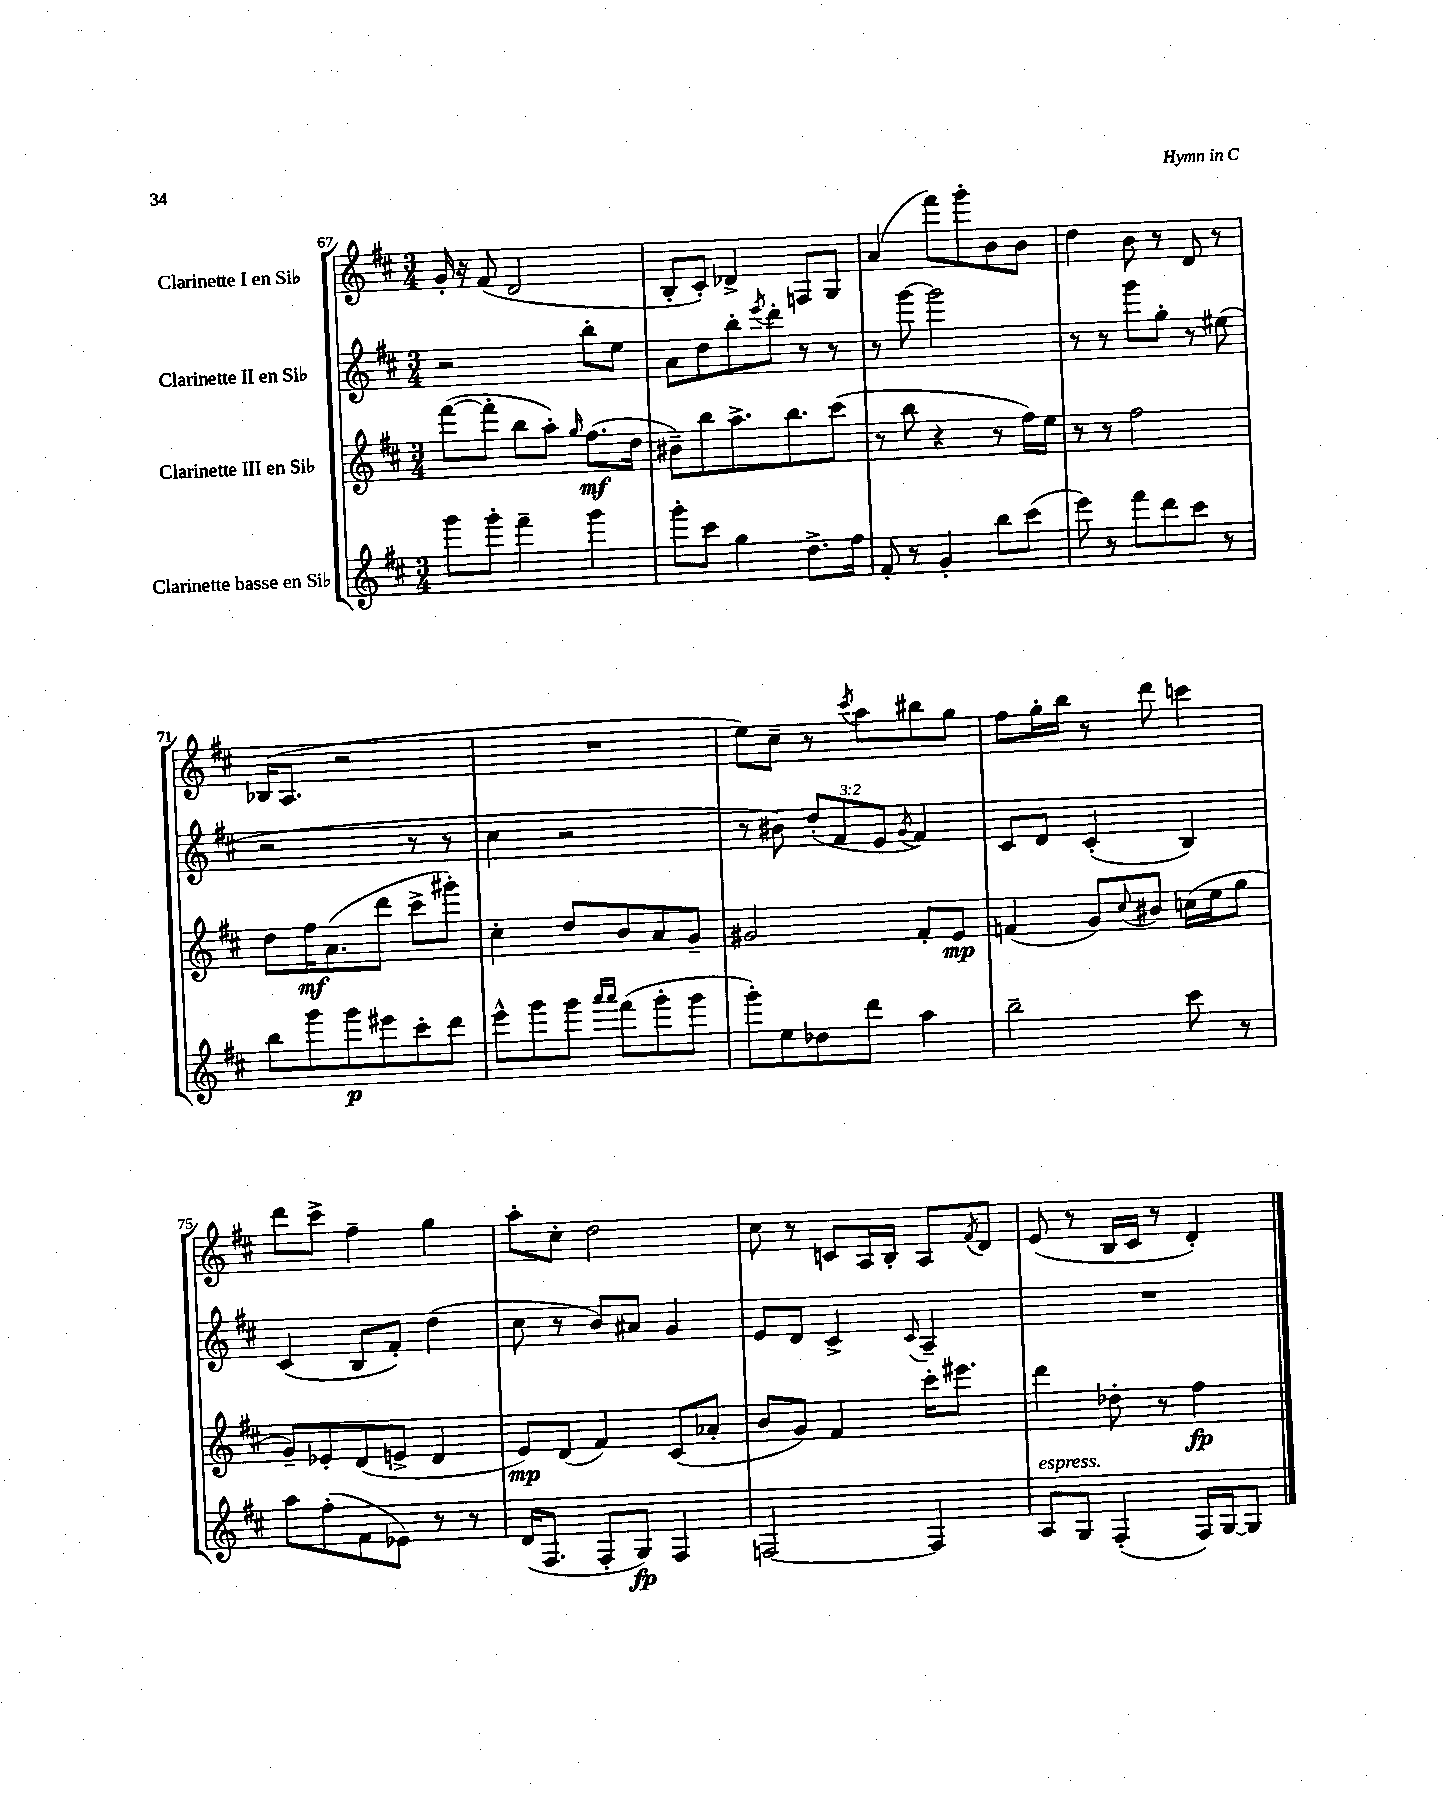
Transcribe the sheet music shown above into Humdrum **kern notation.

**kern	**kern	**kern	**kern
*staff4	*staff3	*staff2	*staff1
*clefG2	*clefG2	*clefG2	*clefG2
*k[f#c#]	*k[f#c#]	*k[f#c#]	*k[f#c#]
*M3/4	*M3/4	*M3/4	*M3/4
8ggg	([8fff#	2r	16g'
.	.	.	16r
8ggg'	8fff#']	.	(8f#
4fff#~	8bb	.	2d
.	8aa')	.	.
.	16qqgg	.	.
4ggg	(8.ff#	8bb'	.
.	.	8ee	.
.	16dd	.	.
=	=	=	=
8ggg'	8b#~)	8a	8B'
8ccc#	8bb	8dd	8c#')
4gg	8.aa^	8bb'	4d-^
.	.	8qeee	.
.	.	8ddd'	.
.	8.bb	.	.
8.dd^	.	8r	8F
.	(8ccc#	8r	8G
16ff#	.	.	.
=	=	=	=
8f#'	8r	8r	(4a
8r	8bb	[8ggg	.
4g'	4r	2ggg]	8fff#)
.	.	.	8ggg'
8bb	8r	.	8b
(8ccc#	16ff#)	.	8b
.	16ee	.	.
=	=	=	=
8eee)	8r	8r	4dd
8r	8r	8r	.
8fff#	2ff#	8ggg	8b
8ddd	.	8gg'	8r
8ccc#	.	8r	8d
8r	.	(8ee#	8r
=	=	=	=
8bb	8dd	2r	(16B-
.	.	.	8.A
8ggg	16ff#	.	.
.	(8.a	.	.
8ggg	.	.	2r
8eee#	8ddd	.	.
8ccc#'	8ccc#^	8r	.
8ddd	8ggg#')	8r	.
=	=	=	=
8eee^^	4cc#'	4cc#	2.r
8ggg	.	.	.
8ggg	8dd	2r	.
16qqaaa	.	.	.
16qqaaa	.	.	.
(8fff#	8b	.	.
8ggg'	8a	.	.
8ggg	8g~	.	.
=	=	=	=
8ggg')	2g#	8r	8ee)
8ee	.	8b#)	8cc#~
8dd-	.	(12dd'	8r
.	.	12f#	.
.	.	.	8qccc#
8ddd	.	.	8aa
.	.	12e	.
.	.	8qg	.
4aa	8f#'	4f#)	8bb#
.	8e	.	8gg
=	=	=	=
2bb~	(4f	8c#	8ff#
.	.	8d	16gg'
.	.	.	16bb
.	8g)	(4c#'	8r
.	8qqcc#	.	.
.	8b#	.	8ddd
8ccc#	(16cc	4B)	4ccc
.	16ee	.	.
8r	8gg	.	.
=	=	=	=
8aa	8g~)	(4c#	8ddd
(8ff#'	8e-'	.	8ccc#^
8f#	(8d	8B	4ff#~
8e-)	8e^	8f#')	.
8r	4d	(4dd	4gg
8r	.	.	.
=	=	=	=
(16d	8e)	8cc#	8aa'
8.F#	.	.	.
.	(8d	8r	8cc#'
8F#'	4f#)	8b)	2dd
8G)	.	8a#	.
4F#	(8c#	4g	.
.	8a-'	.	.
=	=	=	=
[2F	8b	8e	8cc#
.	8g)	8d	8r
.	4f#	4c#^	8c
.	.	.	16A
.	.	.	16B'
.	.	8qqc#	.
4F]	16ccc#'	4A~	8A
.	8.eee#	.	.
.	.	.	8qf#
.	.	.	8d
=	=	=	=
8A	4ddd	2.r	(8e
8G	.	.	8r
(4F#'	8dd-'	.	16B
.	.	.	16c#
.	8r	.	8r
16F#)	4ff#	.	4d')
[16G	.	.	.
8G]	.	.	.
==	==	==	==
*-	*-	*-	*-
